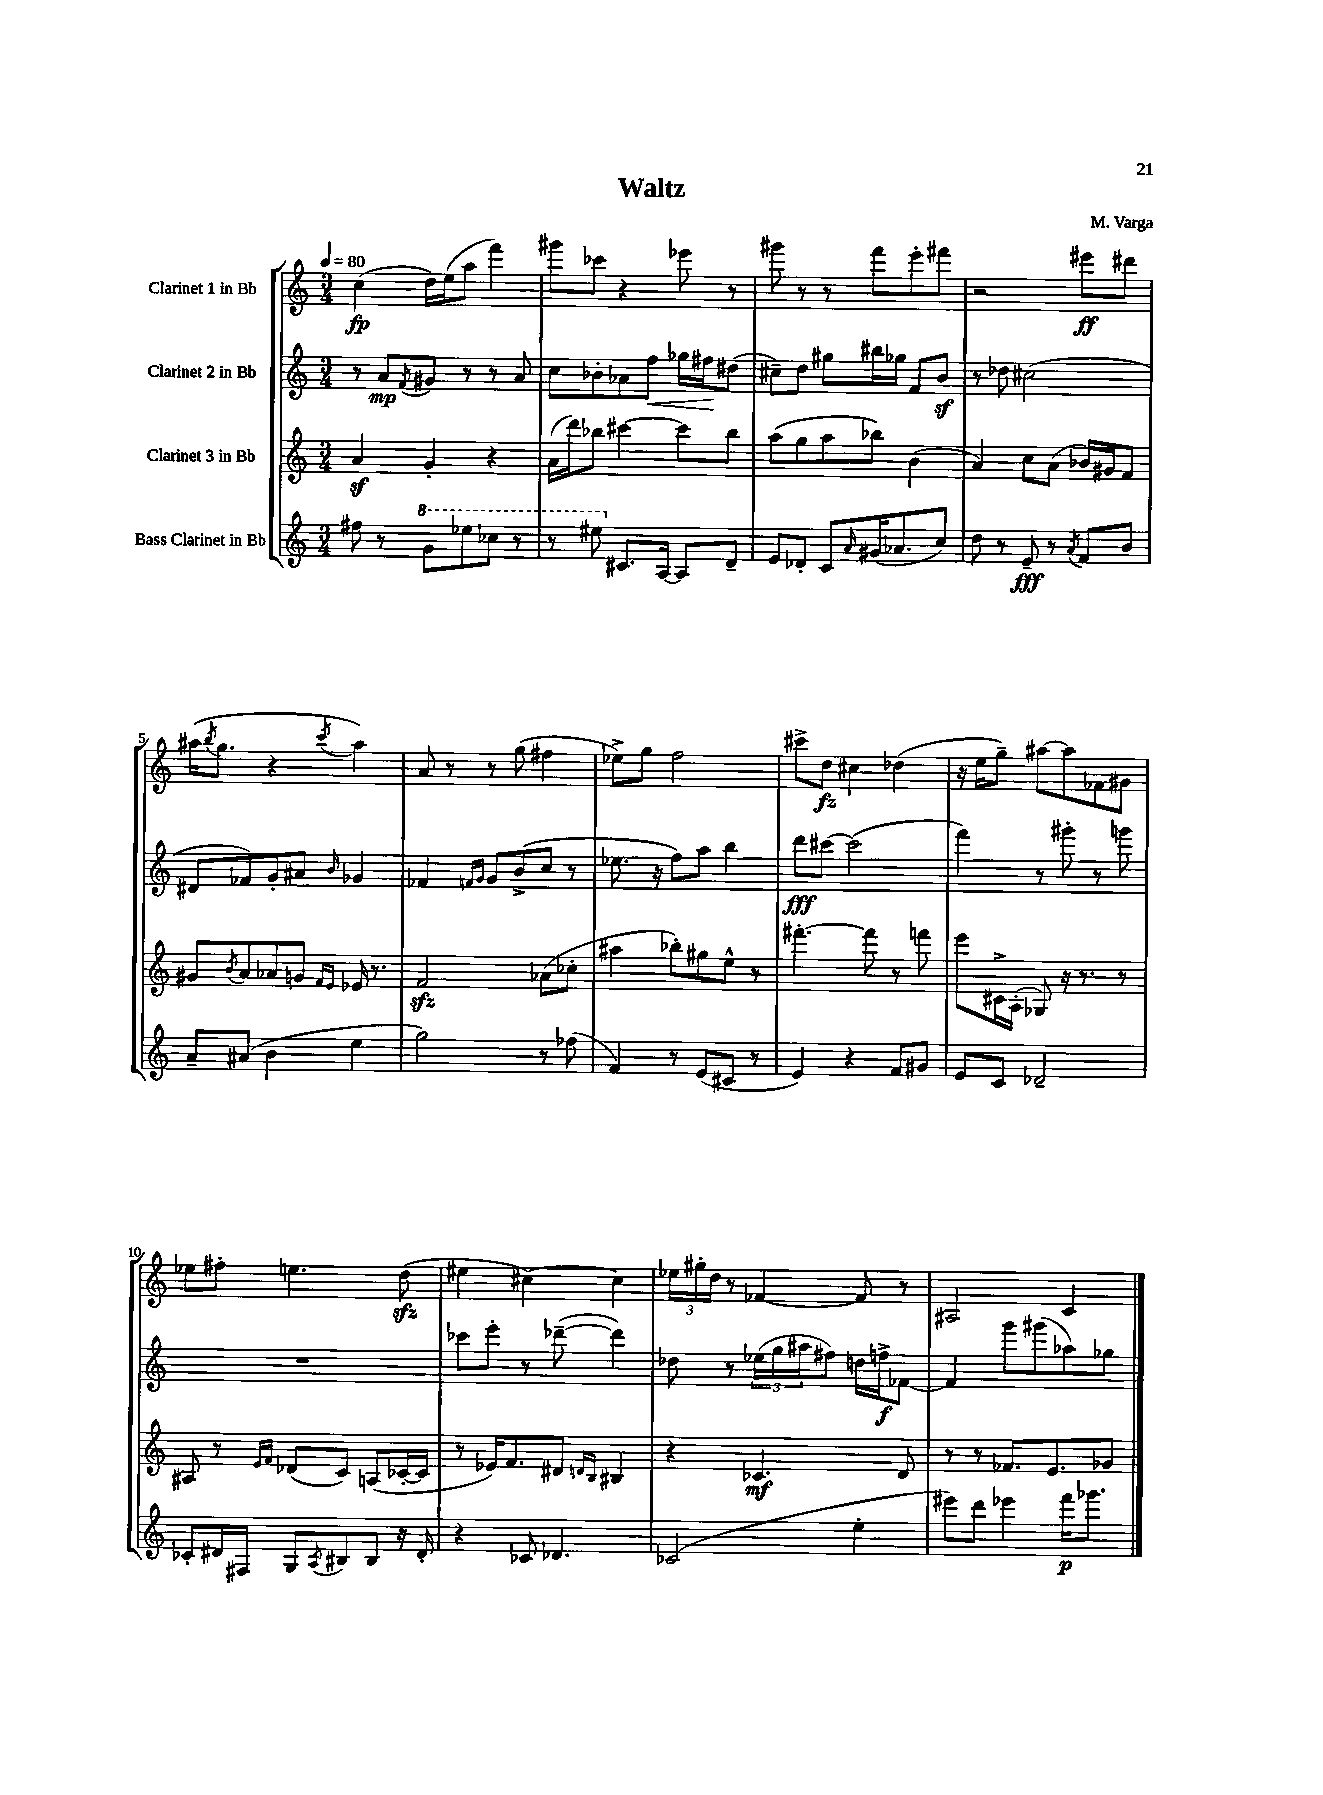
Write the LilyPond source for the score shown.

\header { title = "Waltz" composer = "M. Varga" }
<<
\new StaffGroup <<
\new Staff = "s0" \with { instrumentName = "Clarinet 1 in Bb" } {
    \clef treble \key c \major \numericTimeSignature \time 3/4 \tempo 4 = 80
    c''4\fp( d''16) e''16( a''8 f'''4) |
    gis'''8 ces'''8 r4 ees'''8 r8 |
    gis'''8 r8 r8 f'''8 e'''8-. fis'''8 |
    r2 eis'''8\ff dis'''8 |
    ais''16( \acciaccatura { b''8 } g''8. r4 \acciaccatura { c'''8 } ais''4) |
    a'8 r8 r8 g''8( fis''4 |
    ees''8->) g''8 f''2 |
    cis'''8-> d''8\fz cis''4 des''4( |
    r16 e''16 g''8--) ais''8~ ais''8 fes'8 gis'8 |
    ees''8 fis''8-. e''4. d''8\sfz( |
    eis''4 cis''4~) cis''4 |
    \tuplet 3/2 { ees''16 gis''16-. d''16 } r8 fes'4~ fes'8 r8 |
    ais2 c'4 \bar "|." |
}
\new Staff = "s1" \with { instrumentName = "Clarinet 2 in Bb" } {
    \clef treble \key c \major \numericTimeSignature \time 3/4
    r8 a'8\mp \acciaccatura { f'8 } gis'8 r8 r8 a'8 |
    c''8 bes'8-. aes'8 f''8\< ges''16 fis''16\! dis''8( |
    cis''8--) d''8 gis''8 bis''16 ges''16 f'8 b'8\sf |
    r8 des''8 cis''2( |
    dis'8 fes'8) g'8-. ais'8 \grace { b'16 } ges'4 |
    fes'4 \grace { f'16 g'16 } g'8 b'8->( c''8 r8 |
    ees''8. r16 f''8) a''8 b''4 |
    d'''8\fff cis'''8~ cis'''2( |
    f'''4) r8 gis'''8-. r8 g'''8 |
    R2. |
    ces'''8 e'''8-. r8 des'''8~--( des'''4) |
    des''8 r8 \tuplet 3/2 { ees''16( g''16 ais''16 } fis''8) d''16 f''16->\f fes'8~ |
    fes'4 g'''8 gis'''8( aes''8) ges''8 \bar "|." |
}
\new Staff = "s2" \with { instrumentName = "Clarinet 3 in Bb" } {
    \clef treble \key c \major \numericTimeSignature \time 3/4
    a'4\sf g'4-. r4 |
    a'16( d'''16) bes''8 cis'''4~ cis'''8 bes''8 |
    a''8( g''8 a''8 bes''8) b'4( |
    a'4) c''8 a'8( bes'16) gis'16 f'8 |
    gis'8 \acciaccatura { b'8 } a'8 aes'8 g'8 \grace { f'16 e'16 } ees'16 r8. |
    f'2\sfz aes'8( ces''8-. |
    ais''4 bes''8-.) gis''8 e''8-^ r8 |
    fis'''4.~-. fis'''8 r8 f'''8 |
    e'''8 cis'16-> a16-.( ges8) r16 r8. r8 |
    ais8 r8 \grace { e'16 f'16 } des'8( c'8) a8( ces'16~-. ces'16 |
    r8 ees'16) f'8. dis'8 \grace { d'16 b16 } bis4 |
    r4 ces'4.\mf d'8 |
    r8 r8 fes'8. e'8. ges'8 \bar "|." |
}
\new Staff = "s3" \with { instrumentName = "Bass Clarinet in Bb" } {
    \clef treble \key c \major \numericTimeSignature \time 3/4
    fis''8 r8 \ottava #1 g''8 ees'''8 ces'''8 r8 |
    r8 eis'''8 \ottava #0 cis'8. a16~ a8 d'8-- |
    e'8 des'8-. c'8 \grace { a'16 } gis'16( aes'8. c''8) |
    d''8 r8 e'8--\fff r8 \acciaccatura { a'8 } f'8 b'8 |
    a'8-- ais'8( b'4 e''4 |
    g''2) r8 fes''8( |
    f'4) r8 e'8( cis'8 r8 |
    e'4) r4 f'8 gis'8 |
    e'8 c'8 des'2-- |
    ces'8-. dis'16 fis16 g8 \acciaccatura { a8 } bis8 bis8 r16 dis'16-. |
    r4 ces'8 des'4. |
    ces'2( e''4-. |
    eis'''8) d'''8 ees'''4 f'''16\p ges'''8. \bar "|." |
}
>>
>>
